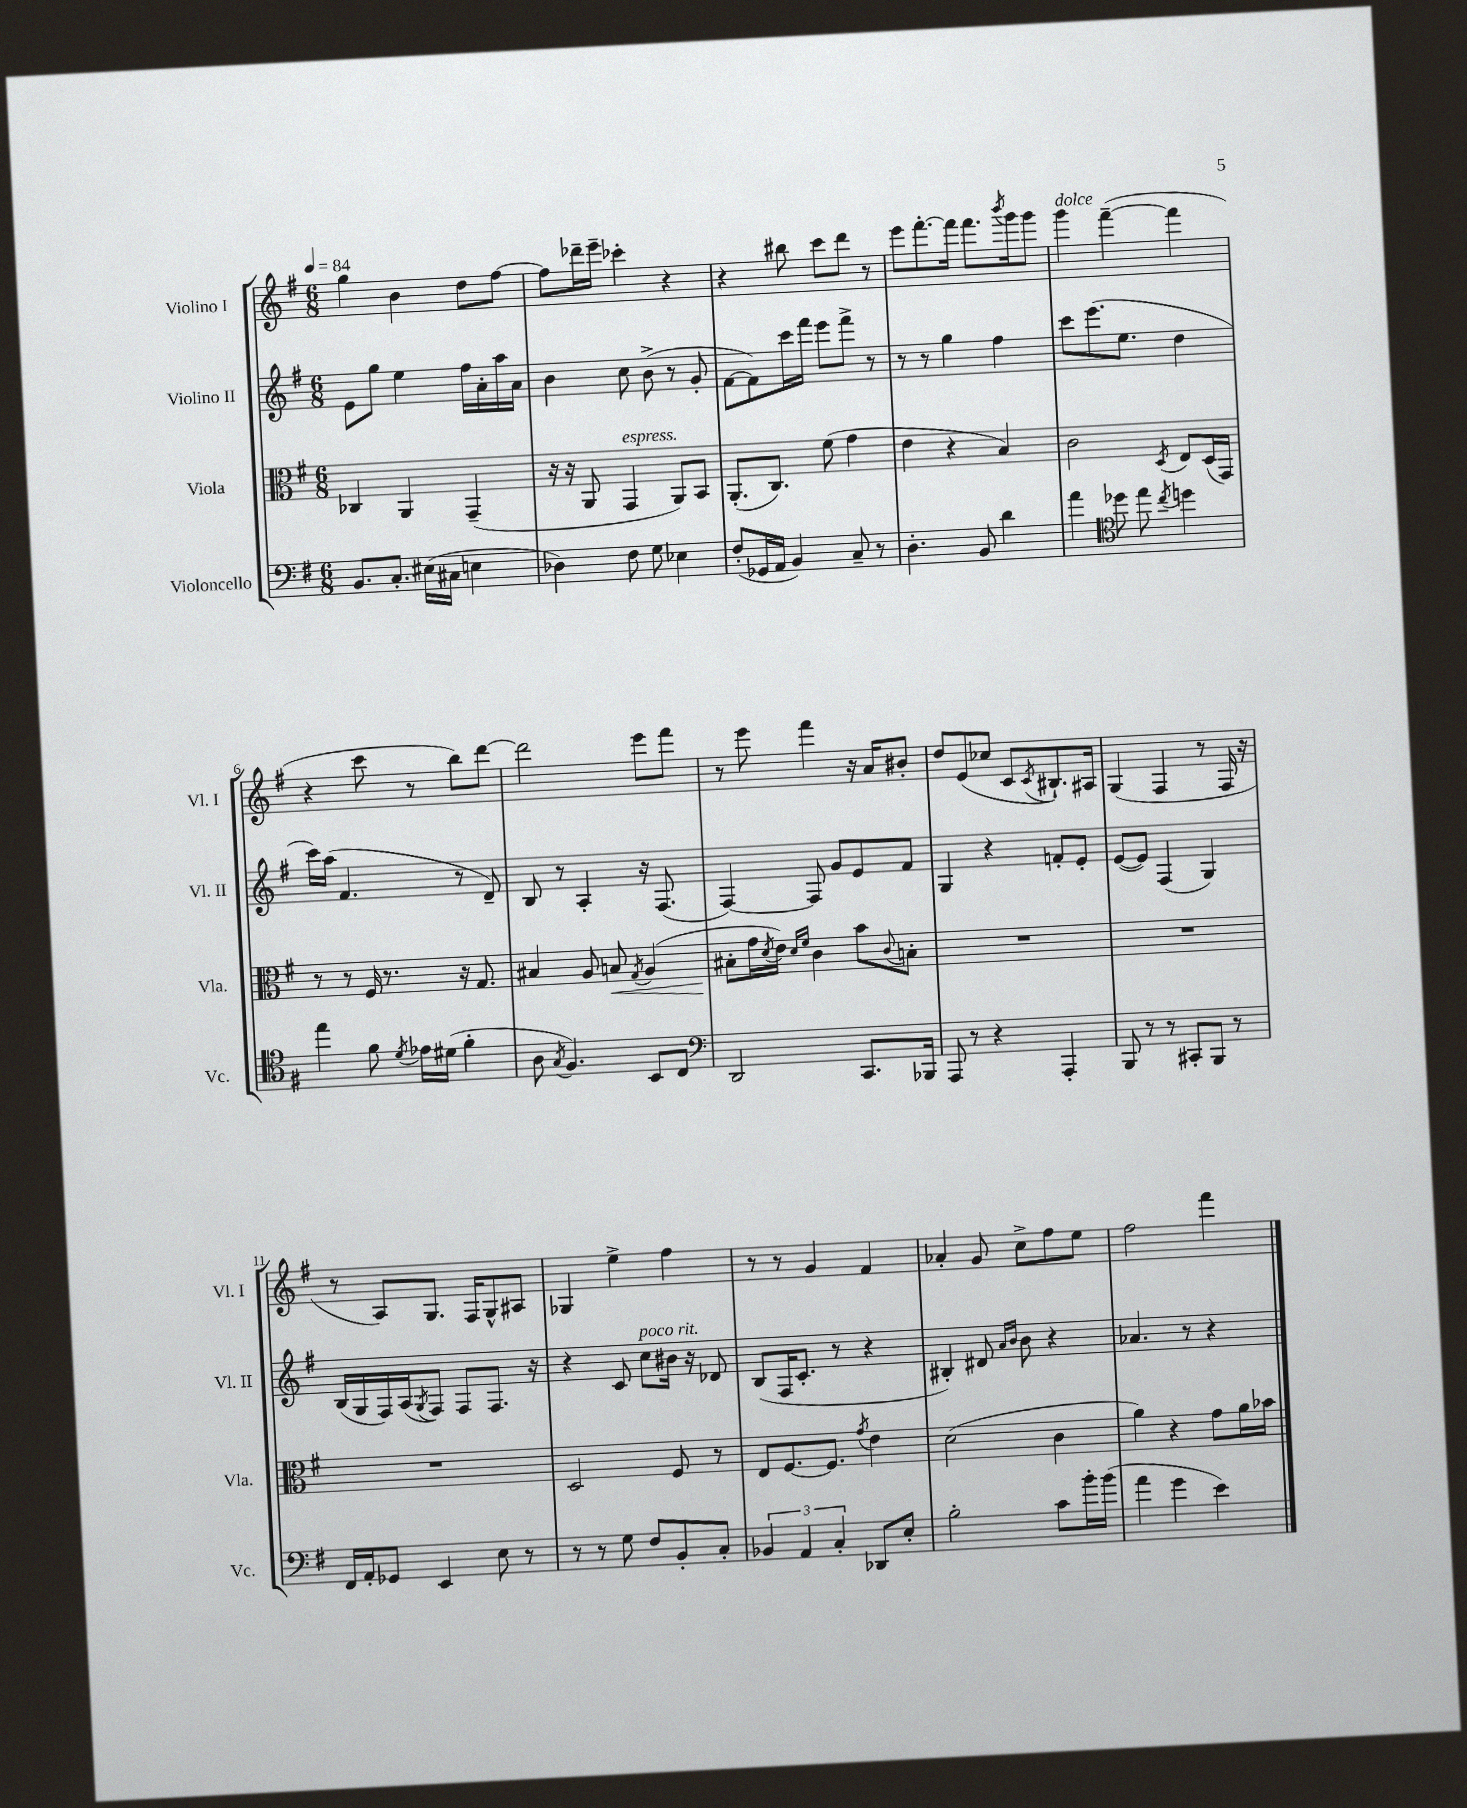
<<
\new StaffGroup <<
\new Staff = "s0" \with { instrumentName = "Violino I" shortInstrumentName = "Vl. I" } {
    \clef treble \key g \major \numericTimeSignature \time 6/8 \tempo 4 = 84
    g''4 b'4 d''8 fis''8~ |
    fis''8 des'''16-- e'''16-- ces'''4-. r4 |
    r4 bis''8 c'''8 d'''8 r8 |
    e'''8 fis'''8.~-. fis'''16 fis'''8. \acciaccatura { b'''8 } g'''16 g'''8 |
    g'''4^\markup { \italic "dolce" } fis'''4~--( fis'''4 |
    r4 c'''8 r8 b''8) d'''8~ |
    d'''2 e'''8 fis'''8 |
    r8 e'''8 fis'''4 r16 a'16 bis'8-. |
    d''8 e'8( ces''8 c'8 \acciaccatura { c'8 } bis8.-!) ais16 |
    g4( fis4 r8 fis16 r16 |
    r8 a8) g8. fis16 g8-^ ais8 |
    ges4 e''4-> fis''4 |
    r8 r8 g'4 fis'4 |
    aes'4-. g'8 c''8-> fis''8 e''8 |
    fis''2 fis'''4 \bar "|." |
}
\new Staff = "s1" \with { instrumentName = "Violino II" shortInstrumentName = "Vl. II" } {
    \clef treble \key g \major \numericTimeSignature \time 6/8
    e'8 g''8 e''4 fis''16 a'16-. a''16 a'16 |
    b'4 c''8 b'8->( r8 g'8-. |
    fis'8~ fis'8) c'''16 fis'''16 e'''8 fis'''8-> r8 |
    r8 r8 g''4 fis''4 |
    c'''8 e'''8.( e''8. d''4 |
    c'''16) a''16( fis'4. r8 d'8--) |
    b8 r8 a4-. r16 fis8.( |
    fis4~) fis8 g'8 e'8 fis'8 |
    g4 r4 f'8-. e'8-. |
    e'8~( e'8) fis4( g4) |
    b16( g16 fis16) a16( \acciaccatura { g8 } fis8) fis8 fis8. r16 |
    r4 c'8 c''8^\markup { \italic "poco rit." } bis'16 r16 des'8 |
    b8( fis16 c'8.-. r8 r4 |
    bis4-.) dis'8 \grace { a'16 b'16 } b'8 r4 |
    aes'4. r8 r4 \bar "|." |
}
\new Staff = "s2" \with { instrumentName = "Viola" shortInstrumentName = "Vla." } {
    \clef alto \key g \major \numericTimeSignature \time 6/8
    ces4 a,4 g,4--( |
    r16 r16 a,8 g,4^\markup { \italic "espress." } a,8) b,8 |
    a,8.-.( c8.) fis'8( g'4 |
    e'4 r4 b4) |
    c'2 \acciaccatura { d8 } e8 d16( g,16) |
    r8 r8 fis16 r8. r16 g8. |
    bis4 a8 b8\< \acciaccatura { g8 } a4( |
    bis8-.\! g'16 \acciaccatura { d'8 } e'16) \grace { d'16 fis'16 } c'4 b'8 \appoggiatura { c'8 } b8-. |
    R2. |
    R2. |
    R2. |
    d2 fis8 r8 |
    e8 fis8.~ fis8. \acciaccatura { g'8 } e'4 |
    d'2( c'4 |
    a'4) r4 g'8 a'16 bes'16 \bar "|." |
}
\new Staff = "s3" \with { instrumentName = "Violoncello" shortInstrumentName = "Vc." } {
    \clef bass \key g \major \numericTimeSignature \time 6/8
    b,8. c8.-. eis16( cis16 e4 |
    des4) fis8 g8 ees4 |
    fis8-.( ges,16 a,16 b,4) c8-- r8 |
    d4.-. b,8 d'4 |
    a'4 \clef tenor des''8 e''8 \acciaccatura { c''8 } d''4 |
    e''4 fis'8 \acciaccatura { d'8 } ees'16 dis'16( fis'4-. |
    a8 \acciaccatura { g8 } fis4.) b,8 c8 |
    \clef bass d,2 c,8. bes,,16 |
    a,,8 r8 r4 a,,4-. |
    b,,8 r8 r8 cis,8-. b,,8 r8 |
    fis,16 a,16-. ges,8 e,4 e8 r8 |
    r8 r8 g8 fis8 b,8-. c8-. |
    \tuplet 3/2 { bes,4 a,4 c4-. } des,8 e8-. |
    b2-. c'8 b'16-. b'16( |
    a'4 g'4 e'4) \bar "|." |
}
>>
>>
